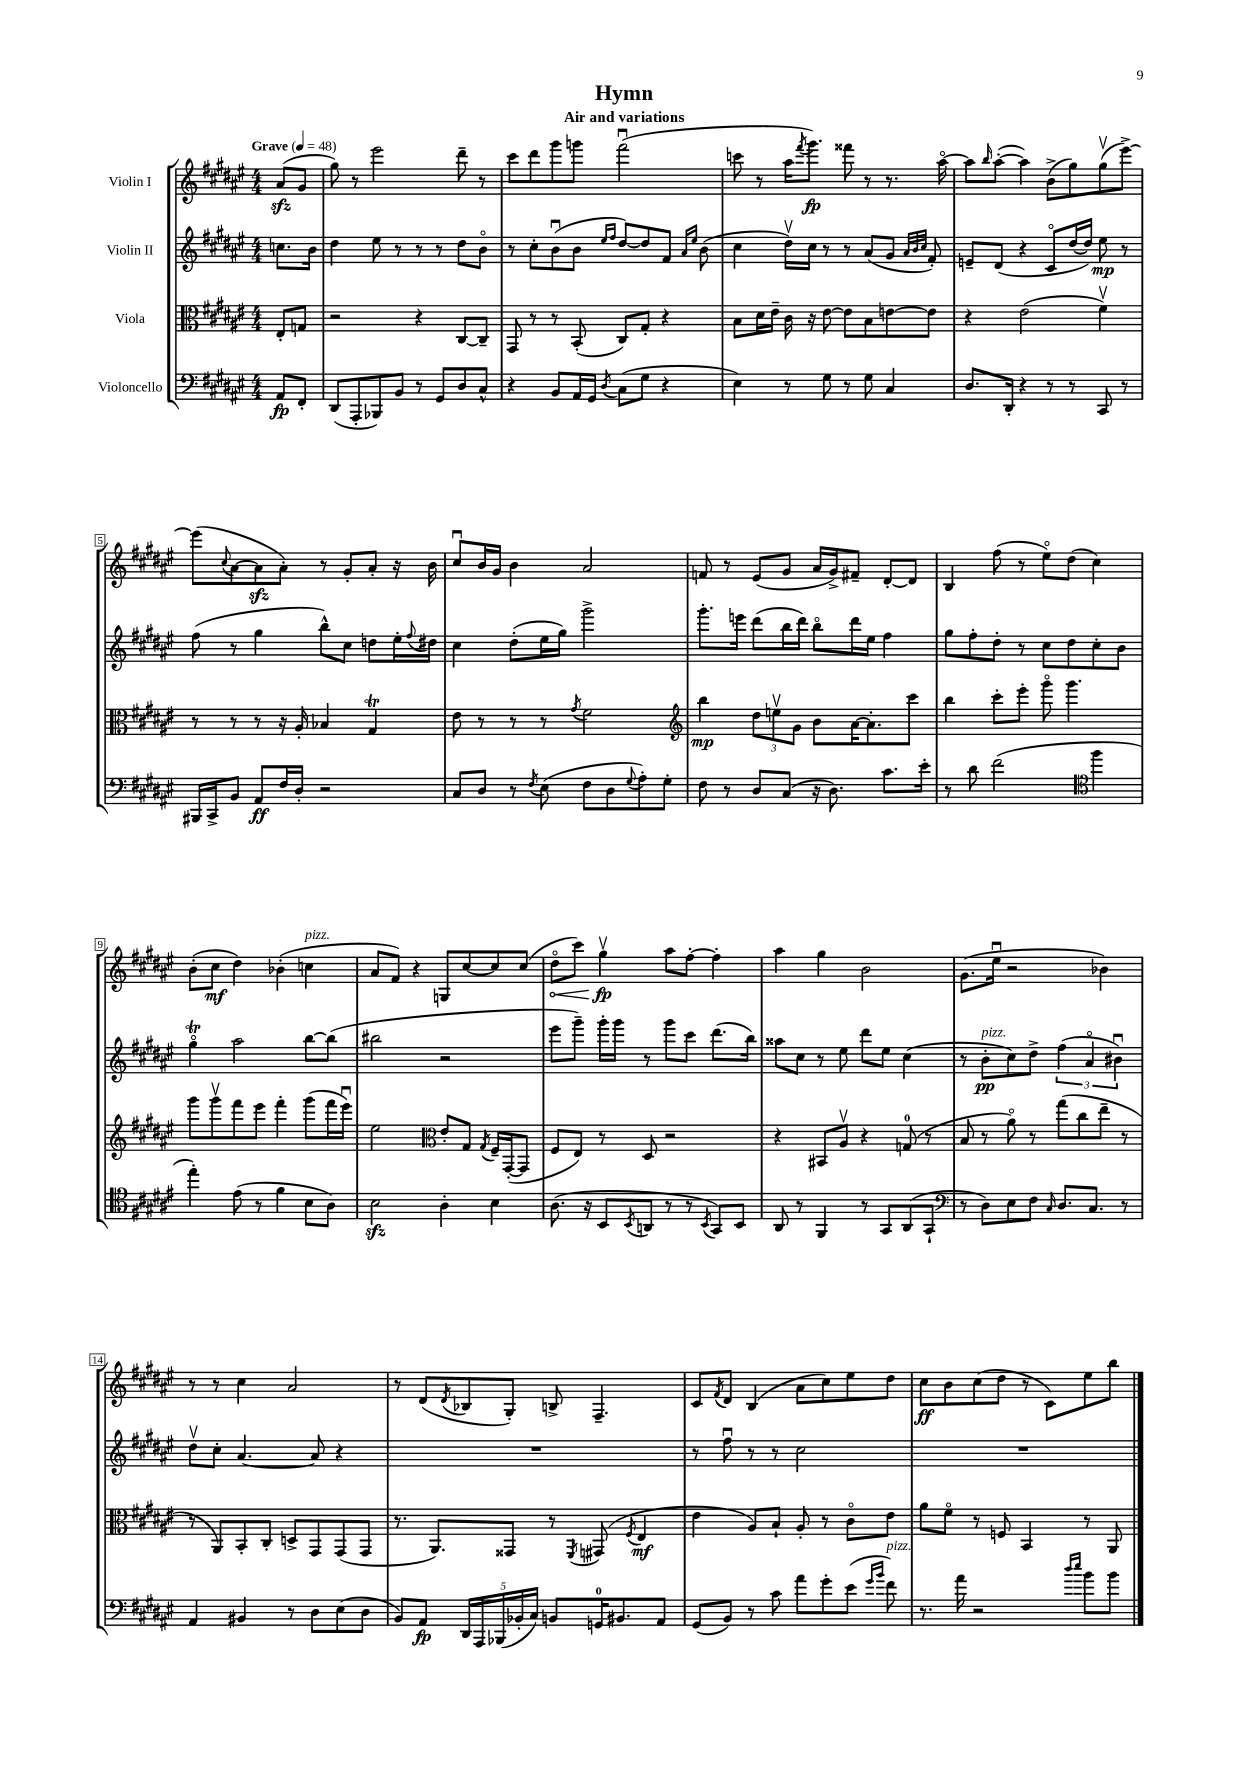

**kern	**kern	**kern	**kern
*staff4	*staff3	*staff2	*staff1
*clefF4	*clefC3	*clefG2	*clefG2
*k[f#c#g#d#a#e#]	*k[f#c#g#d#a#e#]	*k[f#c#g#d#a#e#]	*k[f#c#g#d#a#e#]
*M4/4	*M4/4	*M4/4	*M4/4
*MM48	*MM48	*MM48	*MM48
8AA#	8E#'	8.cc	(8a#
8FF#'	8G	.	8g#
.	.	16b	.
=	=	=	=
(8DD#	2r	4dd#	8gg#)
8AAA#'	.	.	8r
8BBB-)	.	8ee#	2eee#
8BB	.	8r	.
8r	4r	8r	.
8GG#	.	8r	.
8D#	[8C#	8dd#	8ddd#~
8C#^^	8C#~]	8bo	8r
=	=	=	=
4r	8GG#	8r	8ccc#
.	8r	8cc#'	8ddd#
8BB	8r	(8bu	8ggg#
16AA#	(8BB'	8b	8ggg
16GG#	.	.	.
.	.	16qqee#	.
8qD#	.	16qqff#	.
(8C#	8C#)	[8dd#)	(2fff#u
8G#	8G#'	8dd#]	.
4r	4r	8f#	.
.	.	16qqa#	.
.	.	16qqee#	.
.	.	(8b	.
=	=	=	=
4E#)	8B	4cc#	8ccc
.	16d#	.	8r
.	16e#~	.	.
8r	16c#	16dd#v)	16aa#
.	.	.	8qfff#
.	16r	16cc#	8.ggg#)
8G#	[8e#	8r	.
8r	8e#]	8r	8fff##
8G#	8B	(8a#	8r
4C#	[8e	8g#	8.r
.	.	32qqa#	.
.	.	32qqb	.
.	.	32qqcc#	.
.	8e]	8f#')	.
.	.	.	[16aa#o
=	=	=	=
8.D#	4r	8e~	8aa#]
.	.	.	16qqbb
.	.	(8d#	([8aa#'
16DD#'	.	.	.
4r	(2e#	4r	4aa#])
8r	.	8c#o	(8b^
8r	.	[16dd#	8gg#)
.	.	16dd#])	.
8CC#	4f#v)	8ee#	(8gg#v
8r	.	8r	[8eee#^)
=	=	=	=
16BBB#	8r	(8ff#	(8eee#]
16CC#^	.	.	.
.	.	.	8qqcc#
8BB	8r	8r	[8a#
8AA#	8r	4gg#	8a#]
16F#	16r	.	8a#')
16D#'	16A#'	.	.
2r	4B-	8bb^^)	8r
.	.	8cc#	8g#'
.	4G#	8dd	8a#'
.	.	16ee#'	16r
.	.	8qqff#	.
.	.	16dd#	16b
=	=	=	=
8C#	8e#	4cc#	8cc#u
8D#	8r	.	16b
.	.	.	16g#
8r	8r	(8dd#'	4b
8qF#	.	.	.
(8E#	8r	16ee#	.
.	.	16gg#)	.
.	8qg#	.	.
8F#	2f#	2ggg#^	2a#
8D#	.	.	.
8qqG#	.	.	.
8A#')	.	.	.
8G#'	.	.	.
=	=	=	=
*	*clefG2	*	*
8F#	4bb	8.ggg#'	8f
8r	.	.	8r
.	.	16eee	.
8D#	12dd#	(8ddd#	(8e#
.	12eev	.	.
(8C#	.	16bb	8g#
.	12g#	.	.
.	.	16ddd#)	.
16r	8b	8bbo	16a#
8.D#)	.	.	16g#^)
.	[16a#	16ddd#	8f#~
.	8.a#']	16ee#	.
8.c#	.	4ff#	[8d#'
.	8ccc#	.	8d#]
16e#'	.	.	.
=	=	=	=
8r	4bb	8gg#	4B
8d#	.	8ff#'	.
(2f#	8ccc#'	8dd#'	(8ff#
.	8eee#'	8r	8r
.	8ggg#o	8cc#	8ee#o)
.	4.ggg#	8dd#	(8dd#
*clefC4	*	*	*
4ff#	.	8cc#'	4cc#)
.	.	8b	.
=	=	=	=
4ee#')	8ggg#	4gg#o	(8b'
.	8ggg#v	.	8cc#
(8e#	8fff#	2aa#	4dd#)
8r	8eee#	.	.
4f#	4fff#'	.	(4b-'
8B	(8ggg#	[8bb	4cc
8A#)	16fff#	(8bb]	.
.	16eee#u)	.	.
=	=	=	=
2B	2ee#	2bb#	8a#
.	.	.	8f#)
.	.	.	4r
*	*clefC3	*	*
4A#'	8e#'	2r	8G
.	8G#	.	[8cc#
.	8qG#	.	.
4B	16F#~	.	8cc#]
.	([16GG#'	.	.
.	8GG#]	.	(8cc#
=	=	=	=
(8.A#	8F#	8eee#	8dd#o
.	8E#)	8ggg#~)	8ccc#)
16r	.	.	.
8BB	8r	16ggg#'	4gg#v
.	.	16ggg#	.
8qBB	.	.	.
8AA	8D#	8r	.
8r	2r	8ggg#	8aa#
8r	.	8ccc#	[8ff#'
8qBB	.	.	.
8GG#)	.	(8.ddd#	4ff#']
8BB	.	.	.
.	.	16bb)	.
=	=	=	=
8AA#	4r	8aa##	4aa#
8r	.	8cc#	.
4FF#	8BB#	8r	4gg#
.	8A#v	8ee#	.
8r	4r	8ddd#	2b
8GG#	.	8ee#	.
(8AA#	(8G	(4cc#	.
8GG#`	8r	.	.
=	=	=	=
*clefF4	*	*	*
8r	8B	8r	(8.g#
8D#)	8r	8b'	.
.	.	.	16ee#u
8E#	8a#o)	8cc#)	2r
8F#	8r	8dd#^	.
16qqC#	.	.	.
8.D#	(8gg#	(6ff#	.
.	8cc#	.	.
.	.	6a#o	.
8.C#	.	.	.
.	8ee#~	.	4b-)
.	.	6b#u)	.
8r	8r	.	.
=	=	=	=
4AA#	8r	8dd#v	8r
.	8AA#)	8cc#'	8r
4BB#	8BB'	[4.a#	4cc#
.	8C#'	.	.
8r	8D^	.	2a#
8D#	8GG#	8a#]	.
(8E#	(8GG#	4r	.
8D#	8GG#	.	.
=	=	=	=
8BB)	8.r	1r	8r
8AA#	.	.	(8d#
.	8.AA#)	.	.
.	.	.	8qd#
20DD#	.	.	8B-
20AAA#	.	.	.
(20BBB-	.	.	.
.	8GG##	.	8G#')
20BB-'	.	.	.
20C#)	.	.	.
8BB	8r	.	8B^
.	8qFF#	.	.
16GG	(8GG#	.	4.F#~
8.BB#	.	.	.
.	8qF#	.	.
.	4E#	.	.
8AA#	.	.	.
=	=	=	=
(8GG#	4e#	8r	8c#
.	.	.	8qf#
8BB)	.	8ff#u	8d#
8r	8A#)	8r	(4B
8c#	8B`	8r	.
8a#	8A#'	2cc#	8a#
8g#'	8r	.	8cc#)
(8e#	8c#o	.	8ee#
16qqg#	.	.	.
16qqb	.	.	.
8f#)	8e#	.	8dd#
=	=	=	=
8.r	8a#	1r	8cc#
.	8f#o	.	8b
16a#	.	.	.
2r	8r	.	(8cc#
.	8F	.	8dd#
.	4BB	.	8r
.	.	.	8c#)
16qqdd#	.	.	.
16qqee#	.	.	.
8b	8r	.	8ee#
8b	8AA#	.	8bb
==	==	==	==
*-	*-	*-	*-
